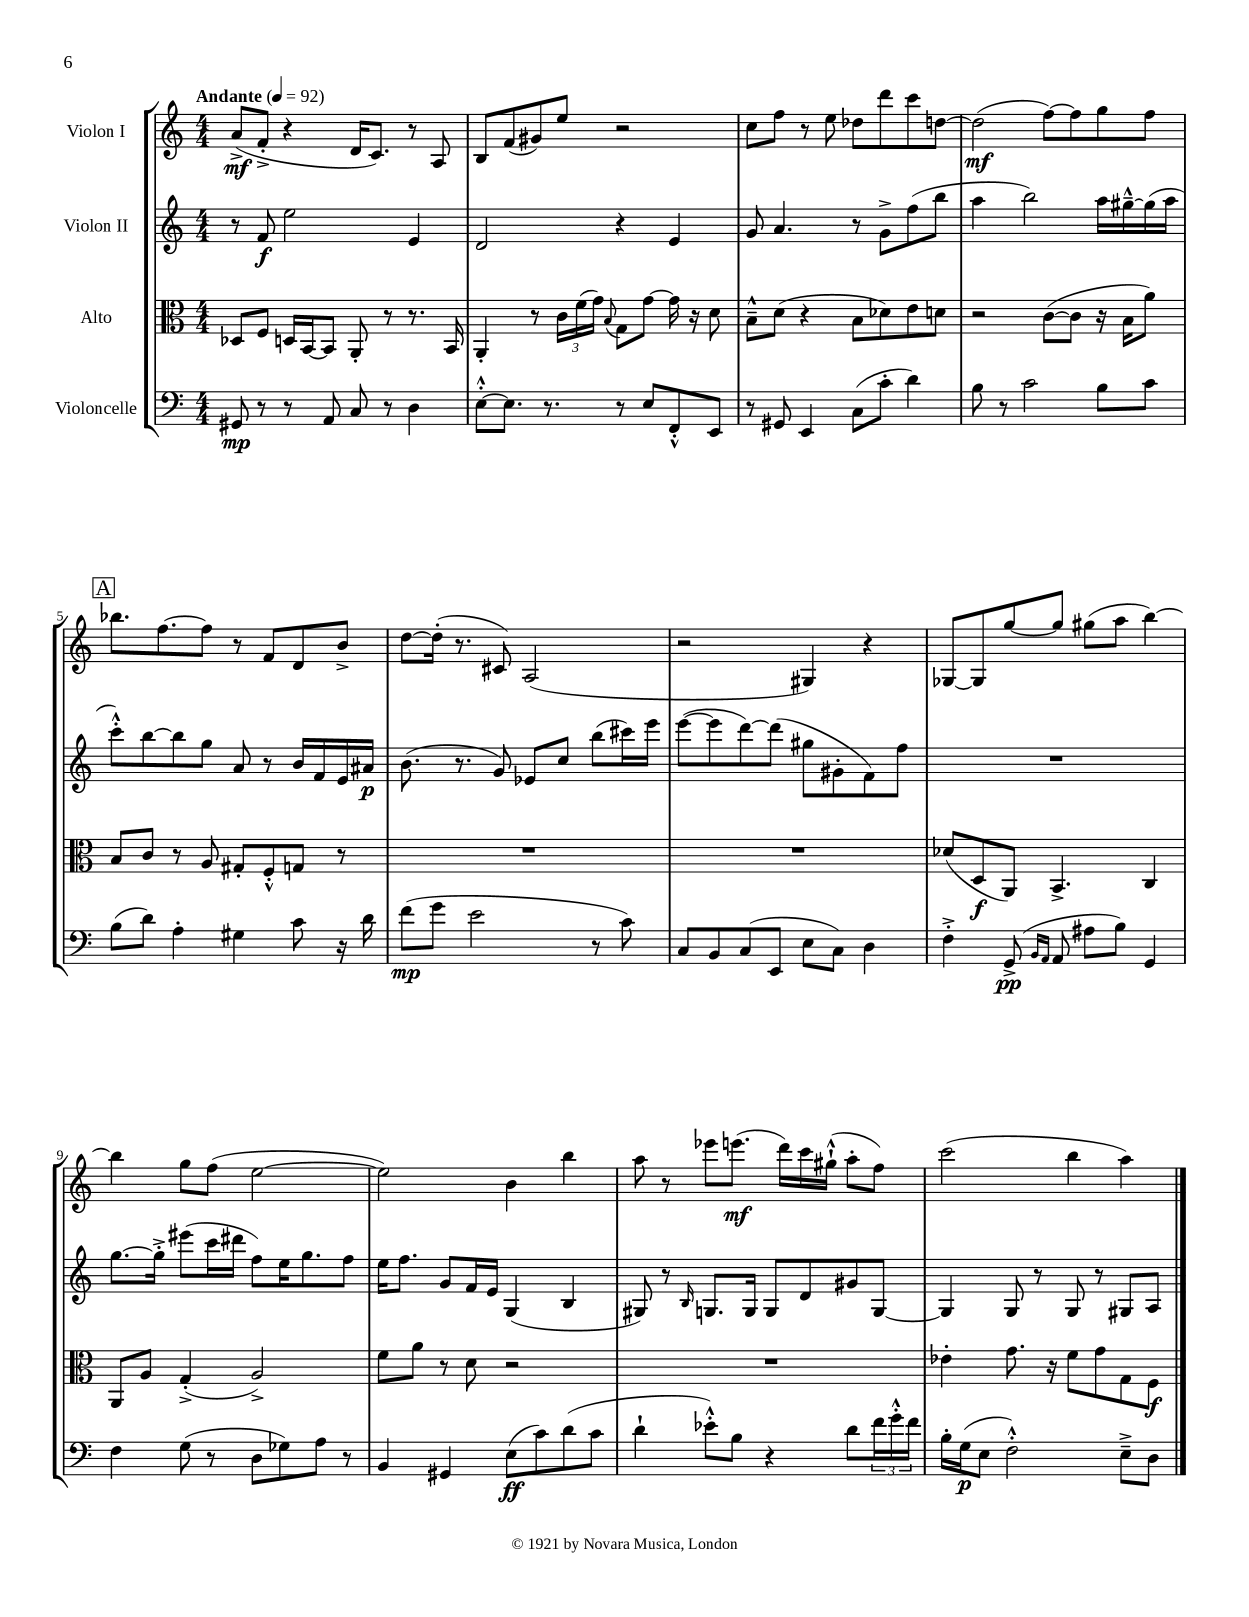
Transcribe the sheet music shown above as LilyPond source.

<<
\new StaffGroup <<
\new Staff = "s0" \with { instrumentName = "Violon I" } {
    \clef treble \key c \major \numericTimeSignature \time 4/4 \tempo "Andante" 4 = 92
    a'8->\mf( f'8-.-> r4 d'16 c'8.) r8 a8 |
    b8 f'8( gis'8) e''8 r2 |
    c''8 f''8 r8 e''8 des''8 d'''8 c'''8 d''8~ |
    d''2\mf( f''8~) f''8 g''8 f''8 |
    \mark \markup { \box "A" } bes''8. f''8.~ f''8 r8 f'8 d'8 b'8-> |
    d''8~ d''16-.( r8. cis'8) a2( |
    r2 gis4) r4 |
    ges8~ ges8 g''8~ g''8 gis''8( a''8 b''4~) |
    b''4 g''8 f''8( e''2~ |
    e''2) b'4 b''4 |
    a''8 r8 ees'''8 e'''8.\mf( d'''16) c'''16 gis''16-!-^( a''8-. f''8) |
    c'''2( b''4 a''4) \bar "|." |
}
\new Staff = "s1" \with { instrumentName = "Violon II" } {
    \clef treble \key c \major \numericTimeSignature \time 4/4
    r8 f'8\f e''2 e'4 |
    d'2 r4 e'4 |
    g'8 a'4. r8 g'8-> f''8( b''8 |
    a''4 b''2) a''16 gis''16~---^ gis''16( a''16 |
    \mark \markup { \box "A" } c'''8-.-^) b''8~ b''8 g''8 a'8 r8 b'16 f'16 e'16 ais'16\p |
    b'8.( r8. g'8) ees'8 c''8 b''8( cis'''16) e'''16 |
    e'''8~( e'''8 d'''8~) d'''8( gis''8 gis'8-. f'8) f''8 |
    R1 |
    g''8.~ g''16-.-> eis'''8( c'''16 dis'''16 f''8) e''16 g''8. f''8 |
    e''16 f''8. g'8 f'16 e'16 g4( b4 |
    gis8) r8 \grace { b16 } g8. g16 g8 d'8 gis'8 g8~ |
    g4 g8 r8 g8 r8 gis8 a8 \bar "|." |
}
\new Staff = "s2" \with { instrumentName = "Alto" } {
    \clef alto \key c \major \numericTimeSignature \time 4/4
    des8 f8 d16 b,16~ b,8 a,8-. r8 r8. b,16 |
    a,4-. r8 \tuplet 3/2 { c'16 f'16( g'16) } \appoggiatura { b8 } g8 g'8~ g'16 r16 d'8 |
    b8---^ d'8( r4 b8 des'8) e'8 d'8 |
    r2 c'8~( c'8 r16 b16 a'8) |
    \mark \markup { \box "A" } b8 c'8 r8 a8 gis8-. f8-.-^ g8 r8 |
    R1 |
    R1 |
    des'8( d8\f a,8) b,4.-> c4 |
    a,8 a8 g4-.->( a2->) |
    f'8 a'8 r8 d'8 r2 |
    R1 |
    ees'4-. g'8. r16 f'8 g'8 g8 f8\f \bar "|." |
}
\new Staff = "s3" \with { instrumentName = "Violoncelle" } {
    \clef bass \key c \major \numericTimeSignature \time 4/4
    gis,8\mp r8 r8 a,8 c8 r8 d4 |
    e8~-.-^ e8. r8. r8 e8 f,8-.-^ e,8 |
    r8 gis,8 e,4 c8( c'8-. d'4) |
    b8 r8 c'2 b8 c'8 |
    \mark \markup { \box "A" } b8( d'8) a4-. gis4 c'8 r16 d'16 |
    f'8\mp( g'8 e'2 r8 c'8) |
    c8 b,8 c8( e,8 e8 c8) d4 |
    f4-.-> g,8->\pp( \grace { b,16 a,16 } a,8 ais8 b8) g,4 |
    f4 g8( r8 d8 ges8) a8 r8 |
    b,4 gis,4 e8\ff( c'8) d'8( c'8 |
    d'4-! ees'8-.-^) b8 r4 d'8 \tuplet 3/2 { f'16 g'16-.-^ f'16 } |
    b16-. g16\p( e8 f2-.-^) e8---> d8 \bar "|." |
}
>>
>>
